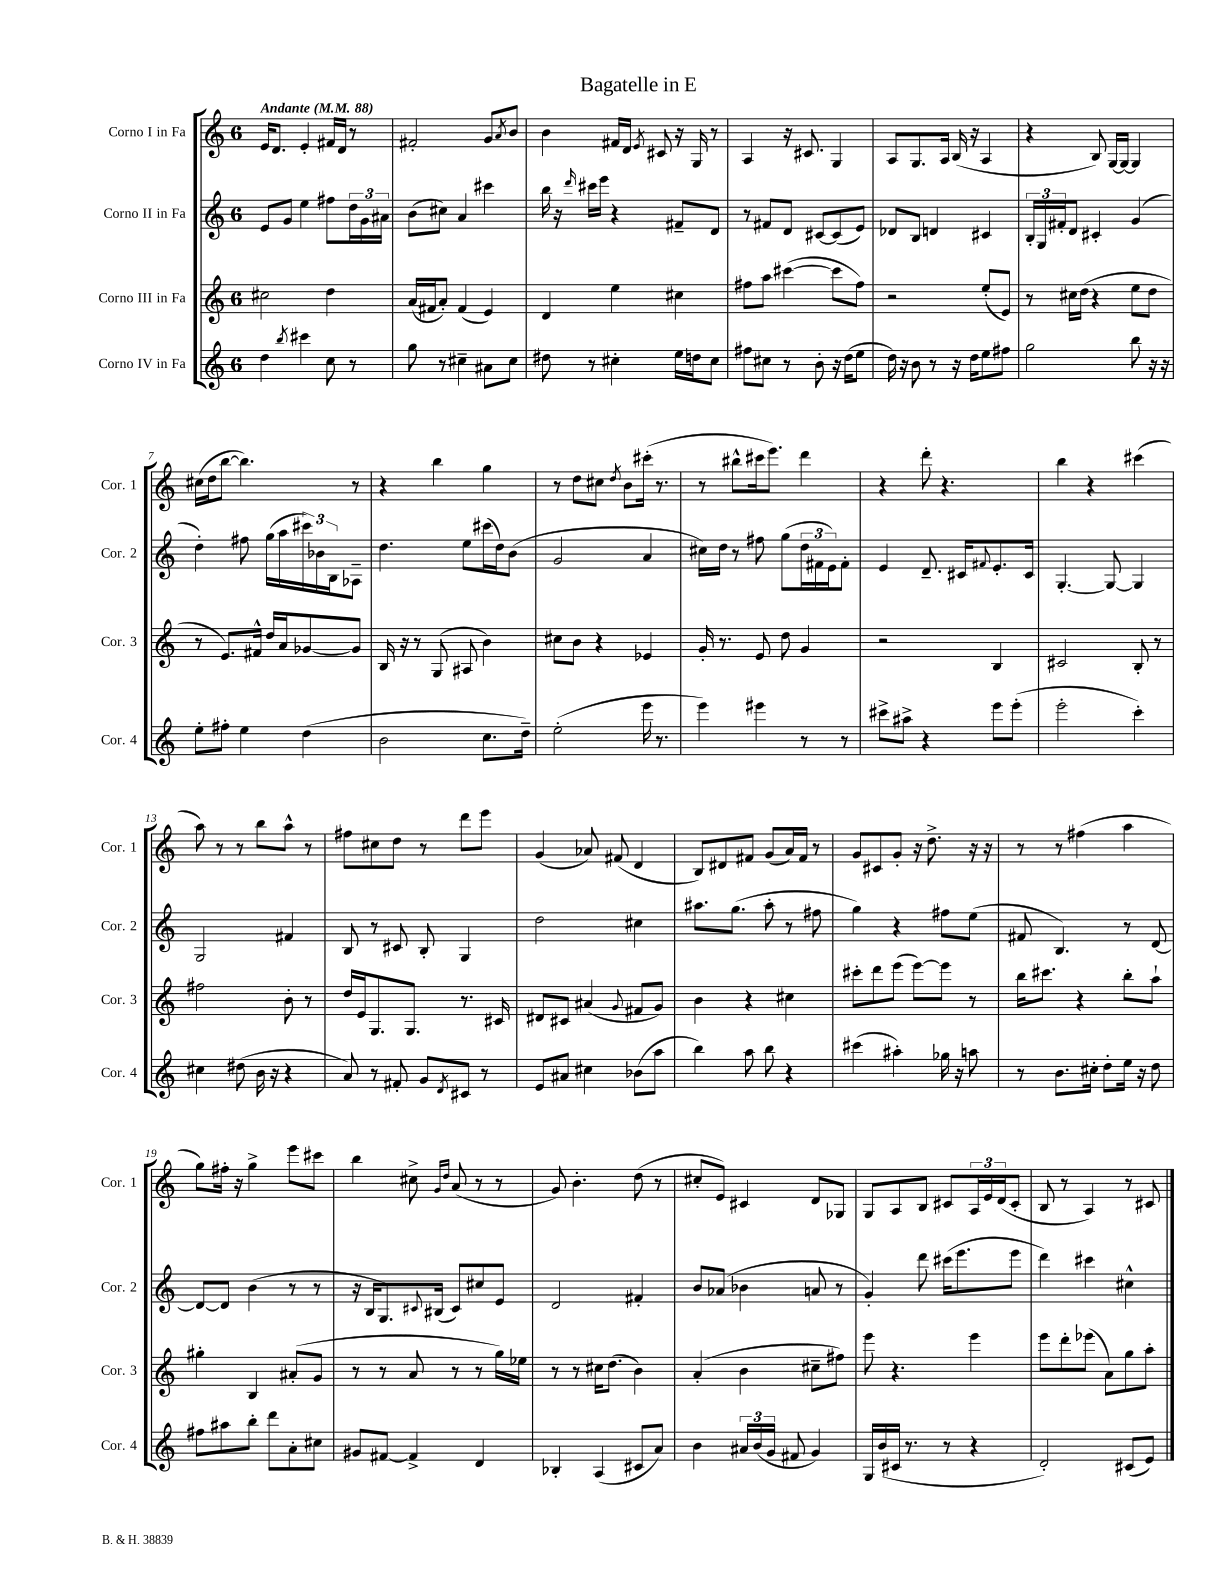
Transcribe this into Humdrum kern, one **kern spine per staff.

**kern	**kern	**kern	**kern
*part4	*part3	*part2	*part1
*staff4	*staff3	*staff2	*staff1
*I"Corno IV in Fa	*I"Corno III in Fa	*I"Corno II in Fa	*I"Corno I in Fa
*I'Cor. 4	*I'Cor. 3	*I'Cor. 2	*I'Cor. 1
*clefG2	*clefG2	*clefG2	*clefG2
*k[]	*k[]	*k[]	*k[]
*M6/8	*M6/8	*M6/8	*M6/8
*MM88	*MM88	*MM88	*MM88
=1	=1	=1	=1
!	!	!	!LO:TX:a:B:t=Andante
4dd\	2cc#X\	8e/L	16e/KL
.	.	.	8.d/J
.	.	8g/J	.
8qbb/	.	.	.
4ccc#X\	.	4ee\	4e'/
8cc\	4dd\	8ff#X\L	16f#X/LL
.	.	.	16d/JJ
8r	.	24dd\L	8r
.	.	24g\	.
.	.	24a#X\JJ	.
=2	=2	=2	=2
8gg\	(16a/LL	(8b\L	2f#X'/
.	16f#X/J	.	.
8r	8a'/J)	8cc#X\J)	.
4cc#X~\	(4f#/	4a/	.
8a#X\L	4e/)	4ccc#X\	8g/L
.	.	.	8qa/
8cc#\J	.	.	8b/J
=3	=3	=3	=3
8dd#X\	4d/	16bb\	4b\
.	.	16r	.
.	.	16qqddd/	.
8r	.	16ccc#X\LL	.
.	.	16eee\JJ	.
4cc#X'\	4ee\	4r	16f#X/LL
.	.	.	16d/JJ
.	.	.	8qe/
.	.	.	8c#X/
16ee\LL	4cc#X\	8f#X~/L	16r
16ddn\J	.	.	16G/
8cc#\J	.	8d/J	8r
=4	=4	=4	=4
8ff#X\L	8ff#X\L	8r	4A/
8cc#X\J	8aa\J	8f#X/L	.
8r	([4ccc#X\	8d/J	16r
.	.	.	8.c#X/
8b'\	.	[8c#X/L	.
16r	8ccc#\L]	(8c#/]	4G/
(16dd\KL	.	.	.
8ee\J	8ff#\J)	8e/J)	.
=5	=5	=5	=5
16dd\)	2r	8d-X/L	8A/L
16r	.	.	.
8b\	.	8B/J	8.G/
8r	.	4dn/	.
.	.	.	16A/Jk
16r	.	.	(16B/
16dd\KL	.	.	16r
8ee\	(8ee'/L	4c#X/	4A/
8ff#X\J	8e/J)	.	.
=6	=6	=6	=6
2gg\	8r	24B'/LL	4r
.	.	24G/	.
.	.	24f#X'/J	.
.	16cc#X\LL	8d/J	.
.	(16dd\JJ	.	.
.	4r	4c#X'/	8B/)
.	.	.	[16G/LL
.	.	.	16G/JJ_
8bb\	8ee\L	(4g/	4G/]
16r	8dd\J	.	.
16r	.	.	.
!!LO:LB:g=z
=7	=7	=7	=7
8ee'\L	8r	4dd'\)	(16cc#X\LL
.	.	.	16dd\J
8ff#X'\J	8.e/L)	.	[8bb\J
4ee\	.	8ff#X\	4.bb\])
.	16f#X^^/Jk	.	.
.	16dd/LL	(16gg\LL	.
.	16a/J	16aa\	.
(4dd\	[8g-X/	24ccc#X\)	.
.	.	24b-X\	.
.	.	24B\J	.
.	8g-/J]	8A-X~\J	8r
=8	=8	=8	=8
2b\	16B/	4.dd\	4r
.	16r	.	.
.	8r	.	.
.	(8G/	.	4bb\
.	8A#X/	8ee\L	.
8.cc\L	4b\)	(16ccc#X\L	4gg\
.	.	16dd\J)	.
.	.	(8b\J	.
16dd~\Jk)	.	.	.
=9	=9	=9	=9
(2ee'\	8cc#X\L	2g/	8r
.	8b\J	.	8dd\L
.	4r	.	8cc#X\J
.	.	.	8qdd/
.	.	.	8b\L
16eee\	4e-X/	4a/	(16ccc#X'\Jk
8.r	.	.	8.r
=10	=10	=10	=10
4eee\)	16g'/	16cc#X\LL)	8r
.	8.r	16dd\JJ	.
.	.	8r	8bb#X^^\L
4eee#X\	8e/	8ff#X\	16ccc#X\k
.	.	.	8.eee\J)
.	8dd\	(8gg\L	.
8r	4g/	24dd\L	4ddd\
.	.	24f#X\	.
.	.	24e\J)	.
8r	.	8f#'\J	.
=11	=11	=11	=11
8ccc#X^\L	2r	4e/	4r
8aa#X^\J	.	.	.
4r	.	8.d~/	8ddd'\
.	.	.	4.r
.	.	16c#X/KL	.
.	.	8qqf#X/	.
8eee\L	4B/	8.e'/	.
(8eee'\J	.	.	.
.	.	16c#/Jk	.
=12	=12	=12	=12
2eee'\	2c#X/	[4.G'/	4bb\
.	.	.	4r
.	.	8G/_	.
4ccc'\)	8B'/	4G/]	(4ccc#X\
.	8r	.	.
!!LO:LB:g=z
=13	=13	=13	=13
4cc#X\	2ff#X\	2G/	8aa\)
.	.	.	8r
(8dd#X\	.	.	8r
16b\	.	.	8bb\L
16r	.	.	.
4r	8b'\	4f#X/	8aa^^\J
.	8r	.	8r
=14	=14	=14	=14
8a/)	16dd/LL	8B/	8ff#X\L
.	16e/J	.	.
8r	8.G/	8r	8cc#X\
8f#X'/	.	8c#X/	8dd\J
.	8.G/J	.	.
8g/L	.	8B'/	8r
8qd/	.	.	.
8c#X/J	8.r	4G/	8ddd\L
8r	.	.	8eee\J
.	16c#X/	.	.
=15	=15	=15	=15
8e/L	8d#X/L	2dd\	(4g/
8a#X/J	8c#X/J	.	.
4cc#X\	(4a#X/	.	8a-X/)
.	.	.	(8f#X/
.	8qqg/	.	.
(8b-X\L	8f#X/L	4cc#X\	4d/
8aa\J	8g/J)	.	.
=16	=16	=16	=16
4bb\)	4b\	8.aa#X\L	8B/L)
.	.	.	8d#X/
.	.	(8.gg\J	.
8aa\	4r	.	8f#X/J
8bb\	.	8aa#'\	(8g/L
4r	4cc#X\	8r	16a/L)
.	.	.	16f#/JJ
.	.	8ff#X\	8r
=17	=17	=17	=17
(4ccc#X\	8ccc#X'\L	4gg\)	8g/L
.	8ddd\	.	8c#X/
4aa#X'\)	(8eee\J	4r	8g'/J
.	[8eee\L)	.	16r
.	.	.	8.dd^\
16gg-X\	8eee\J]	8ff#X\L	.
16r	.	.	.
8aan\	8r	(8ee\J	16r
.	.	.	16r
=18	=18	=18	=18
8r	16bb\KL	8f#X/	8r
.	8.ccc#X\J	.	.
8.b\L	.	4.B/)	8r
.	4r	.	(4ff#X\
16cc#X'\Jk	.	.	.
8dd'\L	.	.	.
16ee\Jk	8bb'\L	8r	4aa\
16r	.	.	.
8dd\	8aa`\J	[8d/	.
!!LO:LB:g=z
=19	=19	=19	=19
8ff#X\L	4gg#X'\	8d/L_	8gg\L)
8aa#X\	.	8d/J]	16ff#X'\Jk
.	.	.	16r
8bb'\J	4B/	(4b\	4gg^\
8ddd\L	.	.	.
8a'\	(8a#X'/L	8r	8eee\L
8cc#X\J	8g/J	8r	8ccc#X\J
=20	=20	=20	=20
8g#X/L	8r	16r	4bb\
.	.	16B/KL	.
[8f#X/J	8r	8.G/)	.
4f#^/]	8a/	.	8cc#X^\
.	.	8qqc#X/	.
.	.	(16B#X/Jk	.
.	.	.	16qqg/LL
.	.	.	16qqdd/JJ
.	8r	8c#/L)	(8a/
4d/	8r	8cc#X/	8r
.	16gg\LL)	8e/J	8r
.	16ee-X\JJ	.	.
=21	=21	=21	=21
4B-X'/	8r	2d/	8g/)
.	8r	.	4.b'\
(4A/	16cc#X\KL	.	.
.	(8.dd\J	.	.
8c#X/L	4b\)	4f#X'/	(8dd\
8a/J)	.	.	8r
=22	=22	=22	=22
4b\	(4a'/	8b/L	8cc#X'/L
.	.	(8a-X/J	8e/J)
24a#X/LL	4b\	4b-X\	4c#X/
(24b/	.	.	.
24g/JJ	.	.	.
8f#X/	.	.	.
4g/)	8cc#X~\L	8an/	8d/L
.	8ff#X\J)	8r	8G-X/J
=23	=23	=23	=23
16G/LL	8eee\	4g'/)	8G/L
(16b/	.	.	.
16c#X/JJ	4.r	.	8A/
8.r	.	.	.
.	.	8ddd\	8B/J
8r	.	(16ccc#X\KL	8c#X/L
.	.	8.eee\	.
4r	4eee\	.	24A/L
.	.	.	24e/
.	.	.	(24d/J
.	.	8eee\J	8c#'/J
=24	=24	=24	=24
2d'/)	8eee\L	4ddd\)	8B/
.	8ddd'\	.	8r
.	(8eee-X\J	4ccc#X\	4A/)
.	8a\L)	.	.
(8c#X/L	8gg\	4cc#X^^\	8r
8e/J)	8aa'\J	.	8c#X/
==	==	==	==
*-	*-	*-	*-
